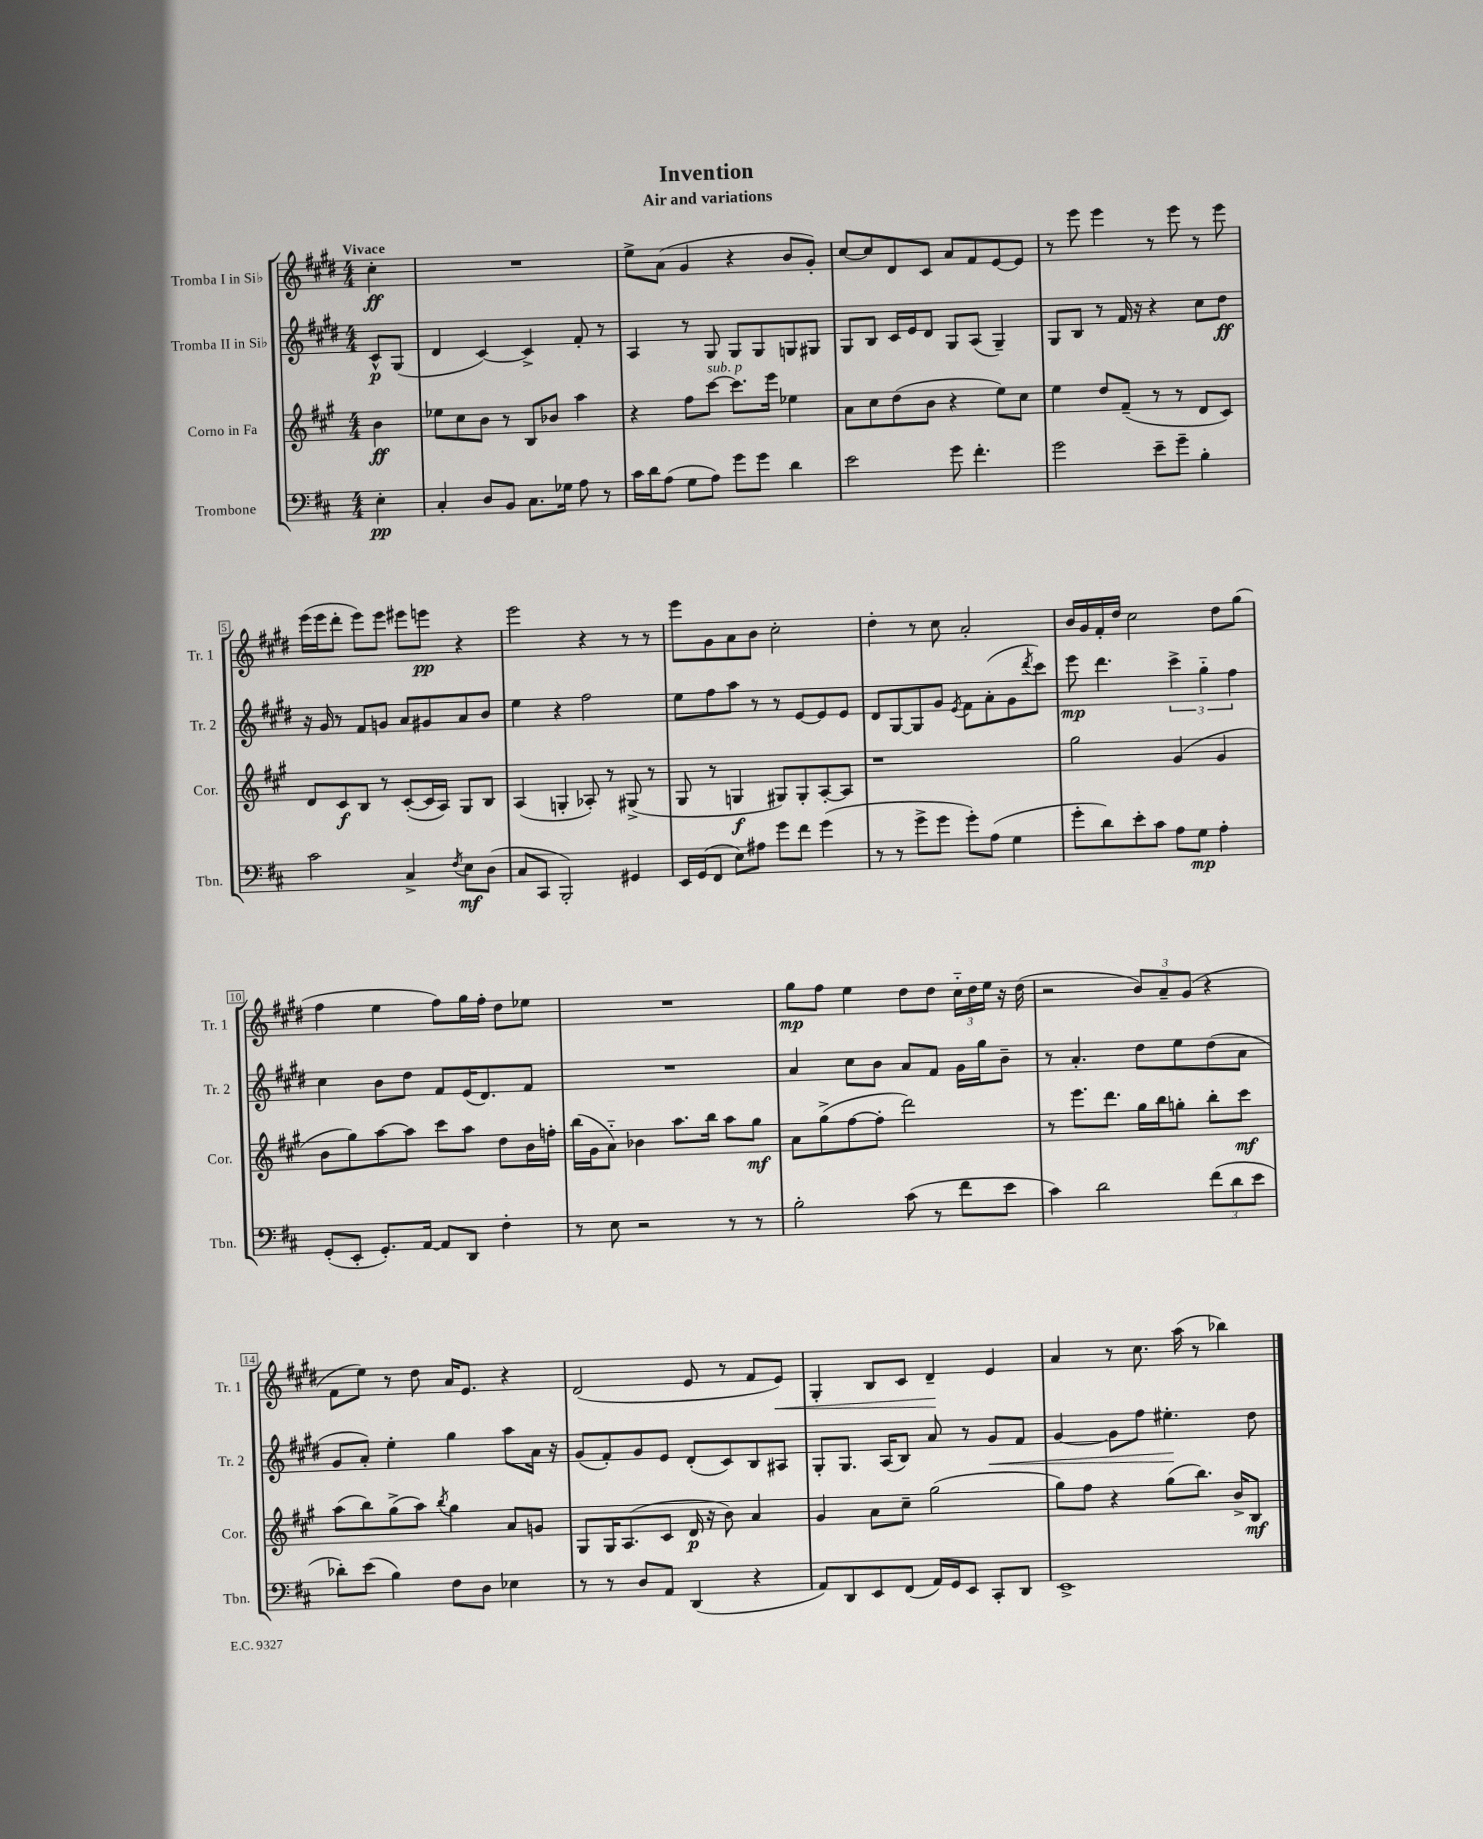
\header { title = "Invention" subtitle = "Air and variations" }
<<
\new StaffGroup <<
\new Staff = "s0" \with { instrumentName = "Tromba I in Sib" shortInstrumentName = "Tr. 1" } {
    \clef treble \key e \major \numericTimeSignature \time 4/4 \partial 4 \tempo "Vivace"
    cis''4-.\ff |
    R1 |
    e''8-> a'8( gis'4 r4 b'8 gis'8-.) |
    cis''8~ cis''8 dis'8 cis'8 a'8 fis'8 e'8~ e'8 |
    r8 e'''8 e'''4 r8 e'''8 r8 e'''8 |
    e'''16( e'''16 dis'''8-. e'''8) e'''8 eis'''8 e'''8\pp r4 |
    e'''2 r4 r8 r8 |
    e'''8 gis'8 a'8 b'8 cis''2-. |
    dis''4-. r8 cis''8 a'2-. |
    b'16 gis'16 fis'16-. dis''16 cis''2 dis''8 gis''8( |
    fis''4 e''4 fis''8) gis''16 fis''16-. dis''8 ees''8 |
    R1 |
    gis''8\mp fis''8 e''4 dis''8 dis''8 \tuplet 3/2 { cis''16-_ dis''16 e''16 } r16 dis''16( |
    r2 \tuplet 3/2 { b'8) a'8-- gis'8( } r4 |
    fis'8 e''8) r8 dis''8 a'16 e'8. r4 |
    dis'2( e'8 r8 fis'8 e'8\<) |
    gis4-. b8 cis'8 dis'4--\! e'4 |
    a'4 r8 cis''8. a''16( r8 bes''4) \bar "|." |
}
\new Staff = "s1" \with { instrumentName = "Tromba II in Sib" shortInstrumentName = "Tr. 2" } {
    \clef treble \key e \major \numericTimeSignature \time 4/4 \partial 4
    cis'8-^\p gis8( |
    dis'4 cis'4~) cis'4-> fis'8-. r8 |
    a4 r8 gis8 gis8 gis8 g8 gis8 |
    gis8 b8 cis'16 e'16 dis'8 gis8 a8( gis4--) |
    gis8 b8 r8 fis'16 r16 r4 cis''8 dis''8\ff |
    r16 gis'16 r8 fis'8 g'8 a'8 gis'8 a'8 b'8 |
    e''4 r4 fis''2 |
    e''8 fis''8 a''8 r8 r8 e'8~ e'8 e'8 |
    dis'8 gis8~ gis8 gis'8 \acciaccatura { e'8 } fis'8 a'8-.( gis'8 \acciaccatura { dis'''8 } cis'''8) |
    e'''8\mp dis'''4. \tuplet 3/2 { cis'''4-> gis''4-_ fis''4 } |
    cis''4 b'8 dis''8 fis'8 e'16( dis'8.) fis'8 |
    R1 |
    a'4 cis''8 b'8 a'8 fis'8 gis'16 gis''16 b'8-- |
    r8 a'4.-. dis''8 e''8 dis''8( a'8 |
    gis'8 a'8-.) e''4-. gis''4 a''8 a'16 r16 |
    gis'8( fis'8-.) gis'8 e'8 dis'8-.( cis'8) b8 ais8 |
    gis8-. gis8. a16( b8) a'8 r8 gis'8\< fis'8 |
    gis'4~ gis'8 fis''8 eis''4.-.\! dis''8 \bar "|." |
}
\new Staff = "s2" \with { instrumentName = "Corno in Fa" shortInstrumentName = "Cor." } {
    \clef treble \key a \major \numericTimeSignature \time 4/4 \partial 4
    b'4\ff |
    ees''8 cis''8 b'8 r8 b8 bes'8 a''4 |
    r4 fis''8 cis'''8~^\markup { \italic "sub. p" } cis'''8. e'''16 ees''4 |
    a'8 cis''8 d''8( b'8 r4 e''8) cis''8 |
    e''4 d''8 fis'8--( r8 r8 d'8 cis'8) |
    d'8 cis'8\f b8 r8 cis'8~-.( cis'16 a16) gis8 b8 |
    a4( g4-. aes8-.) r8 gis8->( r8 |
    gis8 r8 g4\f gis8) gis8-. a8~-. a8 |
    r1 |
    gis''2 gis'4( gis'4 |
    b'8 gis''8) a''8~ a''8 cis'''8 a''8 d''8 b'16 f''16-. |
    b''16( gis'16 a'8-_) bes'4 a''8. b''16 a''8 gis''8\mf |
    a'8 gis''8->( fis''8~ fis''8-. d'''2) |
    r8 e'''8. d'''8. gis''16 b''16 g''8-. b''8-. cis'''8\mf |
    a''8( b''8) gis''8->( a''8) \acciaccatura { b''8 } gis''4 a'8 g'8 |
    gis8 gis16 a8.( cis'8 d'16\p r16 b'8) a'4 |
    gis'4 a'8 cis''8-- gis''2( |
    gis''8) fis''8 r4 gis''8( b''8.) b'16-> b8\mf \bar "|." |
}
\new Staff = "s3" \with { instrumentName = "Trombone" shortInstrumentName = "Tbn." } {
    \clef bass \key d \major \numericTimeSignature \time 4/4 \partial 4
    e4-.\pp |
    cis4-. d8 b,8 cis8. ges16 a8 r8 |
    cis'16 d'16 a8( g8 a8) g'8 g'8 d'4 |
    e'2 g'8 fis'4.-. |
    g'2 e'8-- g'8-- b4-. |
    cis'2 cis4-> \acciaccatura { fis8 } e8\mf d8( |
    cis8 cis,8 b,,2-.) gis,4 |
    e,16 g,16( fis,8 e8) ais8 g'8 fis'8 g'4( |
    r8 r8 g'8-> g'8 g'8-.) a8( g4 |
    g'8-. d'8) e'8-. cis'8 a8 g8\mp a4-. |
    g,8-.( e,8-. g,8.-.) a,16~ a,8 d,8 fis4-. |
    r8 e8 r2 r8 r8 |
    b2-. cis'8( r8 fis'8 e'8 |
    cis'4) d'2 \tuplet 3/2 { fis'8( d'8 e'8 } |
    des'8-.) e'8( b4) fis8 d8 ees4 |
    r8 r8 d8 a,8 d,4( r4 |
    a,8) d,8 e,8 fis,8( a,16) g,16 e,8 cis,8-. d,8 |
    e,1-> \bar "|." |
}
>>
>>
\layout { \context { \Score \override BarNumber.stencil = #(make-stencil-boxer 0.1 0.3 ly:text-interface::print) } }
